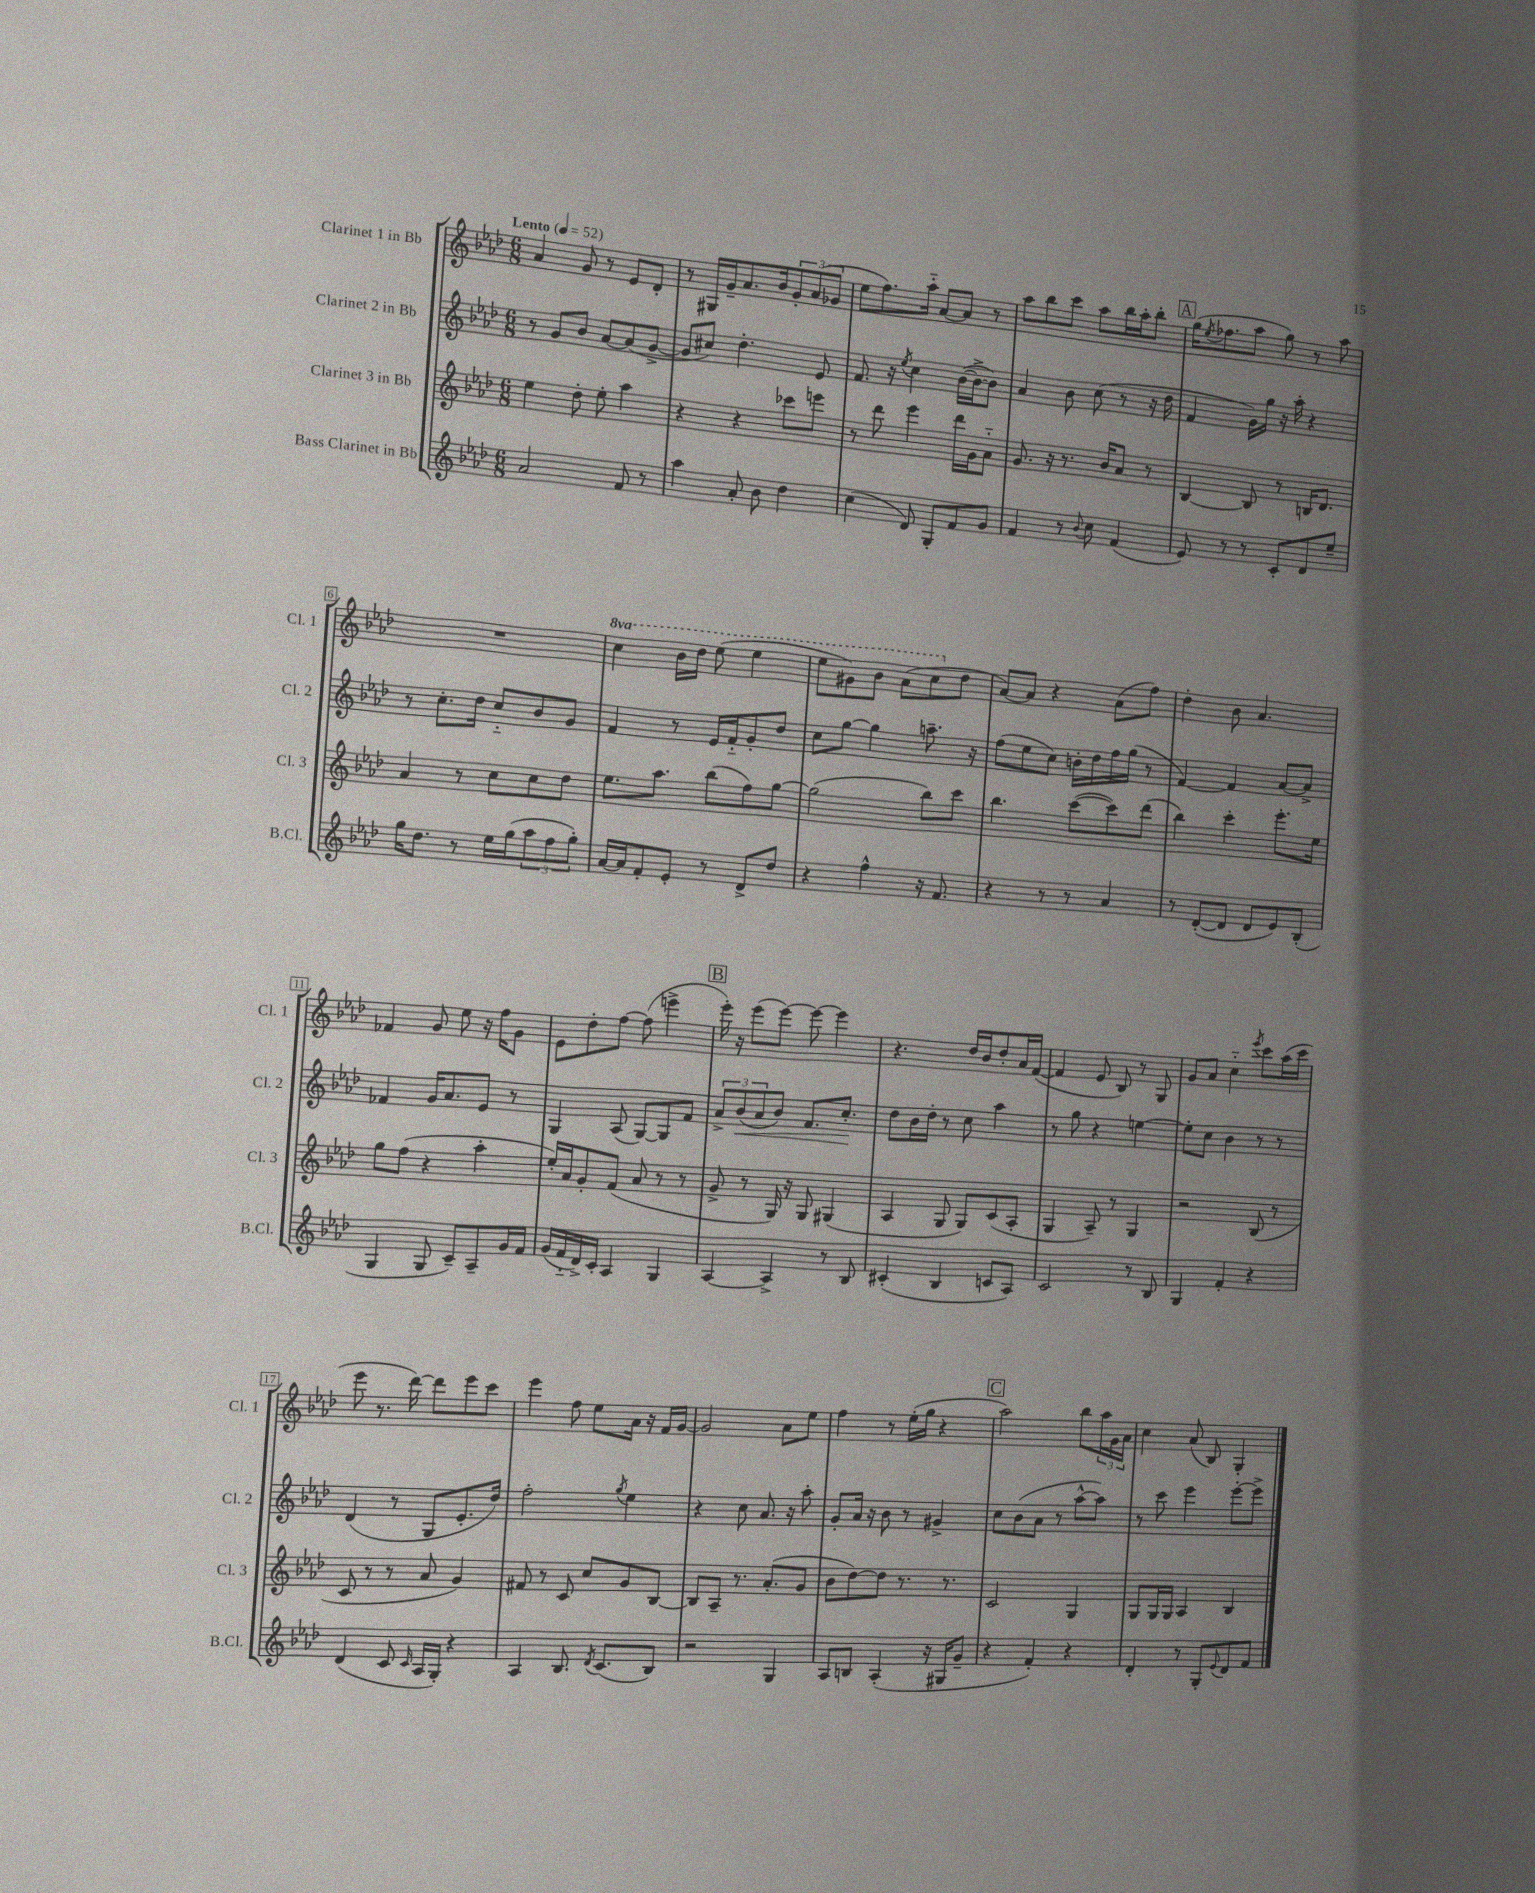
<<
\new StaffGroup <<
\new Staff = "s0" \with { instrumentName = "Clarinet 1 in Bb" shortInstrumentName = "Cl. 1" } {
    \clef treble \key aes \major \numericTimeSignature \time 6/8 \set Staff.ottavationMarkups = #ottavation-simple-ordinals \tempo "Lento" 4 = 52
    aes'4 g'8 r8 ees'8 des'8-. |
    r8 gis16 g'16-- aes'8. bes'16 \tuplet 3/2 { g'8-. aes'8( ges'8 } |
    ees''8 f''8.) aes''16-_ aes'8~ aes'8 r8 |
    aes''8 bes''8 c'''8 aes''8 bes''16 aes''16-. bes''8-. |
    \mark \markup { \box "A" } g''16( \acciaccatura { ees''8 } fes''8. aes''8 g''8) r8 aes''8 |
    R2. |
    \ottava #1 c'''4 bes''16 des'''16 ees'''8( ees'''4 |
    ees'''8 gis''8) bes''8 aes''8( c'''8 \ottava #0 des''8 |
    aes'8~) aes'8 r4 aes'8( f''8) |
    des''4-. bes'8 aes'4. |
    fes'4 g'8 ees''8 r16 f''16 g'8 |
    ees'8 des''8-. f''8~ f''8( e'''4-> |
    \mark \markup { \box "B" } ees'''16-.) r16 ees'''8( ees'''8~) ees'''8~ ees'''4 |
    r4. des''16 bes'16 des''8-. aes'16 f'16~( |
    f'4 ees'8 bes8) r8 g8 |
    g'8 aes'8 c''4-_ \acciaccatura { ees'''8 } c'''8 aes''16( c'''16 |
    ees'''8 r8. des'''16~) des'''8 ees'''8 c'''8 |
    ees'''4 f''8 ees''8 aes'16 r16 f'16 g'16~ |
    g'2 aes'8 ees''8 |
    f''4 r8 ees''16-.( g''16 r4 |
    \mark \markup { \box "C" } aes''2) bes''8 \tuplet 3/2 { aes''16 g'16 aes'16 } |
    c''4 aes'8( bes8) g4-. \bar "|." |
}
\new Staff = "s1" \with { instrumentName = "Clarinet 2 in Bb" shortInstrumentName = "Cl. 2" } {
    \clef treble \key aes \major \numericTimeSignature \time 6/8
    r8 g'8 bes'8 aes'8~ aes'8( g'8~-> |
    g'8 cis''8) des''4.-. ees'8 |
    f'8. r16 \acciaccatura { ees''8 } c''4 bes'16~( bes'16~-> bes'8) |
    aes'4 bes'8 c''8( r8 r16 des''16 |
    \mark \markup { \box "A" } f'4 g'16) g''16 r16 aes''16-. r4 |
    r8 c''8.-. des''16 c''8-_ bes'8 g'8 |
    f'4 r8 ees'16 f'16-_ g'8-. des''8 |
    c''8 g''8~ g''4 a''8.-- r16 |
    f''8( ees''8 c''8) b'16-. des''16 f''16 g''16( r8 |
    f'4~) f'4 aes'8~ aes'8-> |
    fes'4 g'16 aes'8. ees'8 r8 |
    g4 aes8( g8~) g8 f'8 |
    \mark \markup { \box "B" } \tuplet 3/2 { aes'8-> bes'8\<( aes'8 } bes'8) f'8. c''8.-.\! |
    des''8 bes'16 des''16-. r8 c''8 aes''4 |
    r8 g''8 r4 e''4~ |
    e''8-. c''8 bes'4 r8 r8 |
    des'4( r8 g8 ees'8.-. des''16) |
    f''2-. \acciaccatura { g''8 } ees''4 |
    r4 c''8 aes'8. r16 aes''8-. |
    g'8-. aes'16 r16 bes'8 r8 gis'4-> |
    \mark \markup { \box "C" } c''8 bes'8( aes'8 r8 aes''8~-^ aes''8) |
    r8 c'''8 ees'''4 ees'''8~-. ees'''8-> \bar "|." |
}
\new Staff = "s2" \with { instrumentName = "Clarinet 3 in Bb" shortInstrumentName = "Cl. 3" } {
    \clef treble \key aes \major \numericTimeSignature \time 6/8
    ees''4 des''8-. ees''8-. aes''4 |
    r4 r4 ces'''8 e'''8 |
    r8 des'''8 ees'''4 des'''16 g'16 aes'8-_ |
    g'8. r16 r8. bes'16 aes'8 r8 |
    \mark \markup { \box "A" } bes4~ bes8 r8 b16 des'8. |
    aes'4 r8 c''8 c''8 des''8 |
    ees''8. aes''8. bes''8( f''8) g''8~ |
    g''2( bes''8) c'''8 |
    bes''4. c'''8~( c'''8) des'''8( |
    bes''4) c'''4-. ees'''8.-. ees''16 |
    g''8 f''8( r4 aes''4-. |
    ees''16-.) aes'16 g'8-. f'8( aes'8 r8 r8 |
    \mark \markup { \box "B" } g'8-> r8 g16) r16 g8 gis4( |
    aes4 g8 g8) c'8( aes8-. |
    g4 aes8--) r8 g4 |
    r2 bes8( r8 |
    c'8 r8 r8 aes'8 g'4) |
    fis'8 r8 c'8 c''8 g'8 bes8~ |
    bes8 aes8-- r8. aes'8.-.( g'8 |
    bes'8 des''8~) des''8 r8. r8. |
    \mark \markup { \box "C" } c'2 g4 |
    g8 g16 g16 aes4 bes4 \bar "|." |
}
\new Staff = "s3" \with { instrumentName = "Bass Clarinet in Bb" shortInstrumentName = "B.Cl." } {
    \clef treble \key aes \major \numericTimeSignature \time 6/8
    aes'2 f'8 r8 |
    aes''4 aes'8-. bes'8 des''4 |
    c''4( des'8) g8-. f'8 g'8 |
    f'4 r8 \appoggiatura { bes'8 } c''8 f'4( |
    \mark \markup { \box "A" } ees'8) r8 r8 c'8-. des'8 ees''8-- |
    g''16 des''8. r8 ees''16 g''16( \tuplet 3/2 { aes''8 f''8 g''8-.) } |
    aes'16~ aes'16 f'8-. ees'8-. r8 des'8-> des''8 |
    r4 f''4-^ r16 f'8. |
    r4 r8 r8 aes'4 |
    r8 des'8~-.( des'8 des'8 ees'8) bes8-.( |
    g4 g8 c'8--) aes8-- g'16 f'16 |
    g'16( f'16-_ des'16->) c'16-. aes4 g4 |
    \mark \markup { \box "B" } aes4~ aes4-> r8 bes8 |
    cis'4-.( bes4 c'8 aes8) |
    c'2 r8 bes8 |
    g4 f'4-. r4 |
    des'4( c'8 \grace { c'16 } aes16 g16-.) r4 |
    aes4 bes8. \acciaccatura { des'8 } c'8.( bes8) |
    r2 g4 |
    aes8 b8 aes4-.( r16 gis16 g'8-- |
    \mark \markup { \box "C" } r4 f'4-.) r4 |
    des'4-. r8 g8-. \appoggiatura { ees'8 } des'8 f'8 \bar "|." |
}
>>
>>
\layout { \context { \Score \override BarNumber.stencil = #(make-stencil-boxer 0.1 0.3 ly:text-interface::print) } }
